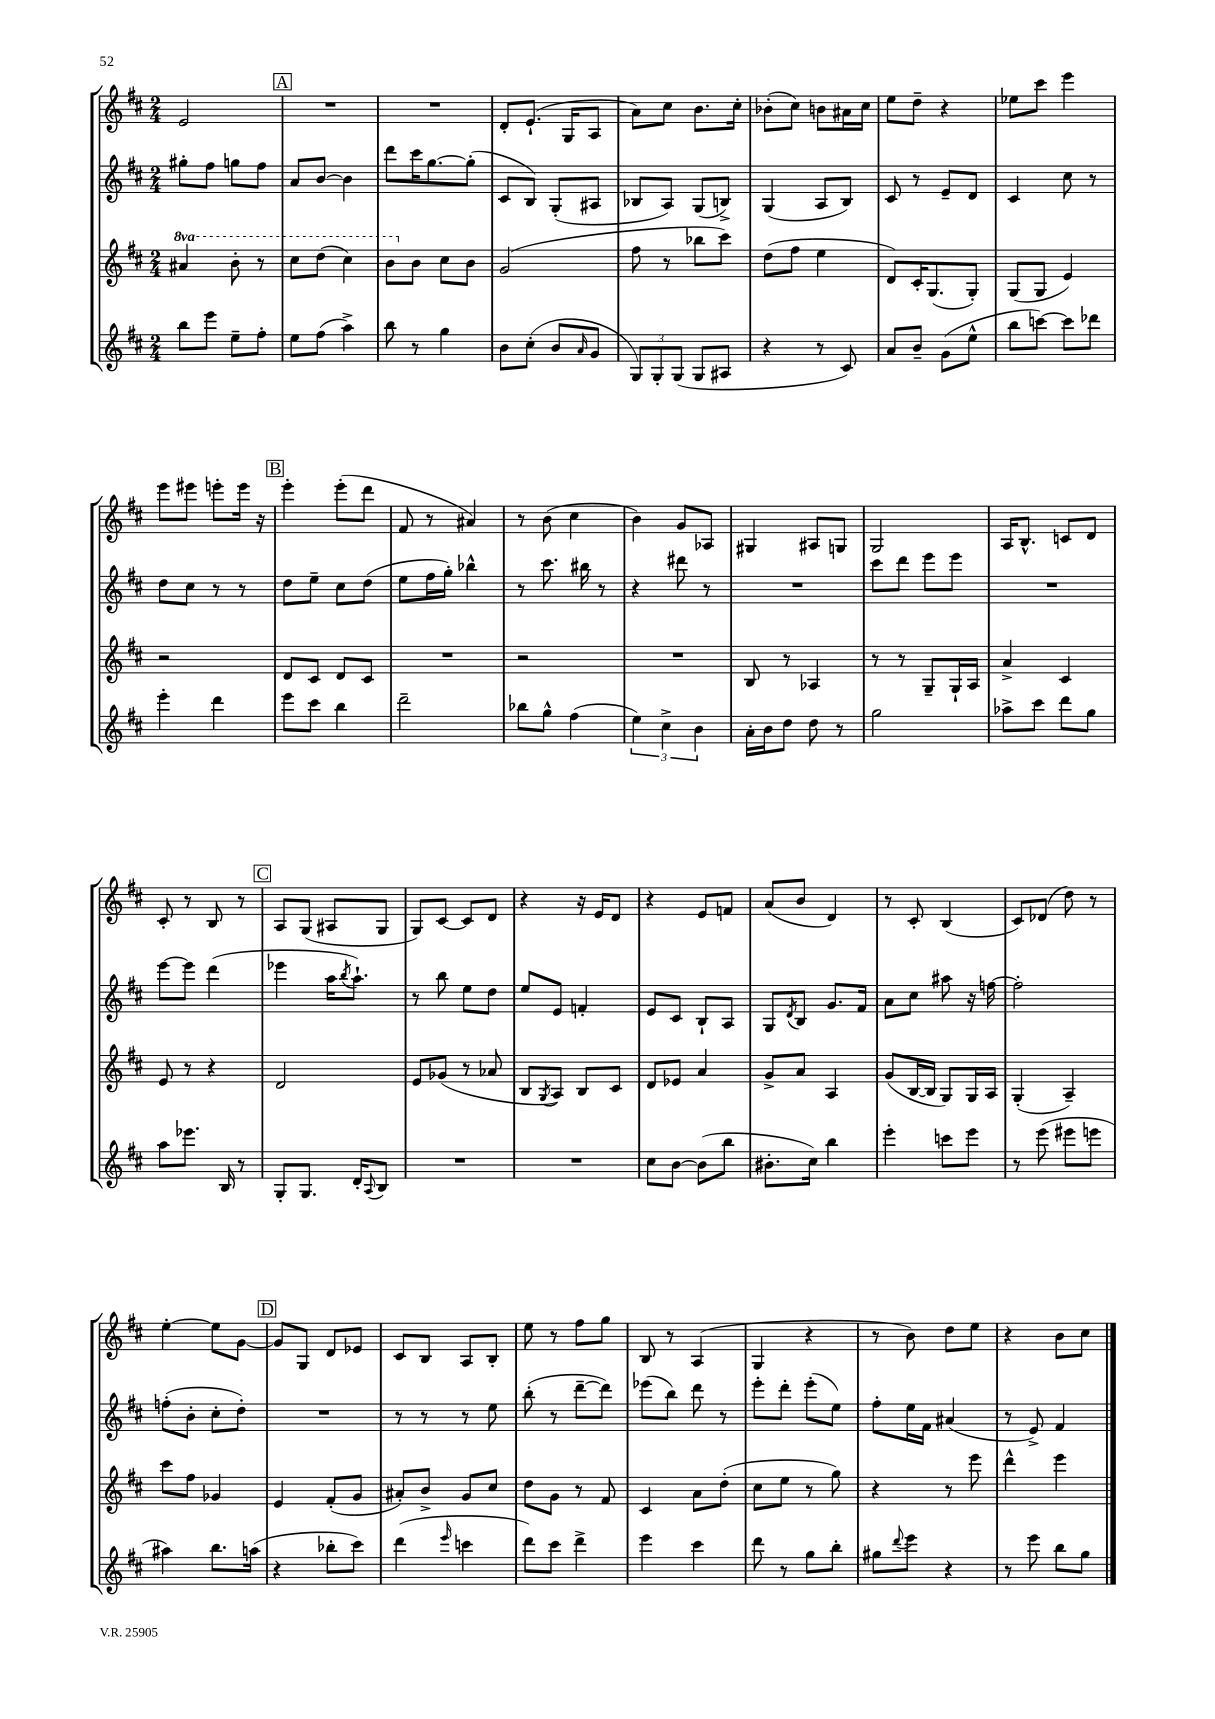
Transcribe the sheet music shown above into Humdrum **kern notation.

**kern	**kern	**kern	**kern
*staff4	*staff3	*staff2	*staff1
*clefG2	*clefG2	*clefG2	*clefG2
*k[f#c#]	*k[f#c#]	*k[f#c#]	*k[f#c#]
*M2/4	*M2/4	*M2/4	*M2/4
8bb\L	4aa#/	8gg#'\L	2e/
8eee\J	.	8ff#\J	.
8ee~\L	8bb'\	8gg\L	.
8ff#'\J	8r	8ff#\J	.
=	=	=	=
8ee\L	8ccc#\L	8a/L	2r
(8ff#\J	(8ddd\J	[8b/J	.
4aa^\)	4ccc#\)	4b\]	.
=	=	=	=
8bb\	8bb\L	8ddd\L	2r
8r	8b\J	16ccc#\K	.
.	.	[8.gg\	.
4gg\	8cc#\L	.	.
.	8b\J	(8gg'\]J	.
=	=	=	=
8b\L	(2g/	8c#/L	8d'/L
(8cc#'\J	.	8B/J)	(8.e`/J
8b/L	.	(8G'/L	.
.	.	.	16G/LK
16qqa/	.	.	.
8g/J	.	8A#/J	8A/J
=	=	=	=
12G/L)	8ff#\	8B-/L	8a\L)
12G'/	.	.	.
.	8r	8A/J)	8cc#\J
(12G/J	.	.	.
8G/L	8bb-\L	(8G/L	8.b\L
8A#/J	8ccc#\J)	8B^/J)	.
.	.	.	16cc#'\Jk
=	=	=	=
4r	(8dd\L	(4G/	(8b-'\L
.	8ff#\J	.	8cc#\J)
8r	4ee\	8A/L	8b\L
8c#/)	.	8B/J)	16a#\L
.	.	.	16cc#\JJ
=	=	=	=
8a/L	8d/L)	8c#/	8ee\L
8b~/J	16c#'/K	8r	8dd~\J
.	(8.G/	.	.
(8g\L	.	8e~/L	4r
8ee^^\J	8G'/J)	8d/J	.
=	=	=	=
8bb\L	(8G/L	4c#/	8ee-\L
[8ccc\J)	8G/J	.	8ccc#\J
8ccc\]L	4e/)	8cc#\	4eee\
8ddd-\J	.	8r	.
=	=	=	=
4eee'\	2r	8dd\L	8eee\L
.	.	8cc#\J	8eee#\J
4ddd\	.	8r	8eee'\L
.	.	8r	16eee\Jk
.	.	.	16r
=	=	=	=
8eee\L	8d/L	8dd\L	4eee'\
8ccc#\J	8c#/J	8ee~\J	.
4bb\	8d/L	8cc#\L	(8eee'\L
.	8c#/J	(8dd\J	8ddd\J
=	=	=	=
2ddd~\	2r	8ee\L	8f#/
.	.	16ff#\L	8r
.	.	16gg'\JJ)	.
.	.	4bb-^^\	4a#/)
=	=	=	=
8bb-\L	2r	8r	8r
8gg^^\J	.	8.ccc#\	(8b\
(4ff#\	.	.	4cc#\
.	.	16bb#\	.
.	.	8r	.
=	=	=	=
6ee\)	2r	4r	4b\)
6cc#^\	.	.	.
.	.	8ddd#\	8g/L
6b\	.	.	.
.	.	8r	8A-/J
=	=	=	=
16a'\LL	8B/	2r	4G#/
16b\J	.	.	.
8dd\J	8r	.	.
8dd\	4A-/	.	8A#/L
8r	.	.	8G/J
=	=	=	=
2gg\	8r	8ccc#\L	2G/
.	8r	8ddd\J	.
.	8G~/L	8eee\L	.
.	16G`/L	8eee\J	.
.	16A/JJ	.	.
=	=	=	=
8aa-^\L	4a^/	2r	16A/LK
.	.	.	8.B^^/J
8ccc#\J	.	.	.
8ddd\L	4c#/	.	8c/L
8gg\J	.	.	8d/J
=	=	=	=
8aa\L	8e/	[8eee\L	8c#'/
8.eee-\J	8r	8eee\]J	8r
.	4r	(4ddd\	8B/
16B/	.	.	.
8r	.	.	8r
=	=	=	=
8G'/L	2d/	4eee-\	8A/L
8.G/J	.	.	(8G/J
.	.	16aa\LK	8A#/L
.	.	8qbb/	.
16d'/LK	.	8.aa`\J)	.
8qqA/	.	.	.
8B/J	.	.	8G/J
=	=	=	=
2r	8e/L	8r	8G/L)
.	(8g-/J	8bb\	[8c#/J
.	8r	8ee\L	8c#/]L
.	8a-/	8dd\J	8d/J
=	=	=	=
2r	8B/L	8ee/L	4r
.	8qG/	.	.
.	8A/J)	8e/J	.
.	8B/L	4f'/	16r
.	.	.	16e/LK
.	8c#/J	.	8d/J
=	=	=	=
8cc#\L	8d/L	8e/L	4r
[8b\J	8e-/J	8c#/J	.
(8b\]L	4a/	8B`/L	8e/L
8bb\J	.	8A/J	8f/J
=	=	=	=
8.b#'\L	8g^/L	8G/L	(8a/L
.	.	8qd/	.
.	8a/J	8B/J	8b/J
16cc#\Jk)	.	.	.
4bb\	4A/	8.g/L	4d/)
.	.	16f#/Jk	.
=	=	=	=
4eee'\	(8g/L	8a\L	8r
.	[16B/L	8cc#\J	8c#'/
.	16B/]JJ	.	.
8ccc\L	8G/L)	8aa#\	(4B/
8eee\J	16G/L	16r	.
.	16A/JJ	[16ff\	.
=	=	=	=
8r	(4G'/	2ff'\]	8c#/L)
(8eee\	.	.	(8d-/J
8eee#\L	4A~/)	.	8dd\)
8eee\J	.	.	8r
=	=	=	=
4aa#\)	8ccc#\L	(8ff'\L	[4ee'\
.	8ff#\J	8b'\J	.
8.bb\L	4g-/	8cc#'\L	8ee\]L
.	.	8dd'\J)	[8g\J
(16aa\Jk	.	.	.
=	=	=	=
4r	4e/	2r	8g/]L
.	.	.	8G/J
8bb-'\L	(8f#'/L	.	8d/L
8ccc#\J)	8g/J	.	8e-/J
=	=	=	=
(4ddd\	8a#'/L)	8r	8c#/L
.	8b^/J	8r	8B/J
16qqeee/	.	.	.
4ccc\	8g/L	8r	8A/L
.	8cc#/J	8ee\	8B'/J
=	=	=	=
8ddd\L)	8dd\L	(8bb'\	8ee\
8ccc#\J	8g\J	8r	8r
4ddd^\	8r	[8ddd~\L	8ff#\L
.	8f#/	8ddd\]J)	8gg\J
=	=	=	=
4eee\	4c#/	(8eee-\L	8B/
.	.	8bb\J)	8r
4ccc#\	8a\L	8ddd\	(4A/
.	(8dd'\J	8r	.
=	=	=	=
8ddd\	8cc#\L	8eee'\L	4G/
8r	8ee\J	8ddd'\J	.
8gg\L	8r	(8eee'\L	4r
8bb'\J	8gg\)	8ee\J)	.
=	=	=	=
8gg#\L	4r	8ff#'\L	8r
8qqddd/	.	.	.
8eee\J	.	16ee\L	8b\)
.	.	16f#\JJ	.
4r	8r	(4a#/	8dd\L
.	8eee\	.	8ee\J
=	=	=	=
8r	4ddd^^\	8r	4r
8eee\	.	8e^/)	.
8bb\L	4eee\	4f#/	8b\L
8gg\J	.	.	8cc#\J
==	==	==	==
*-	*-	*-	*-
